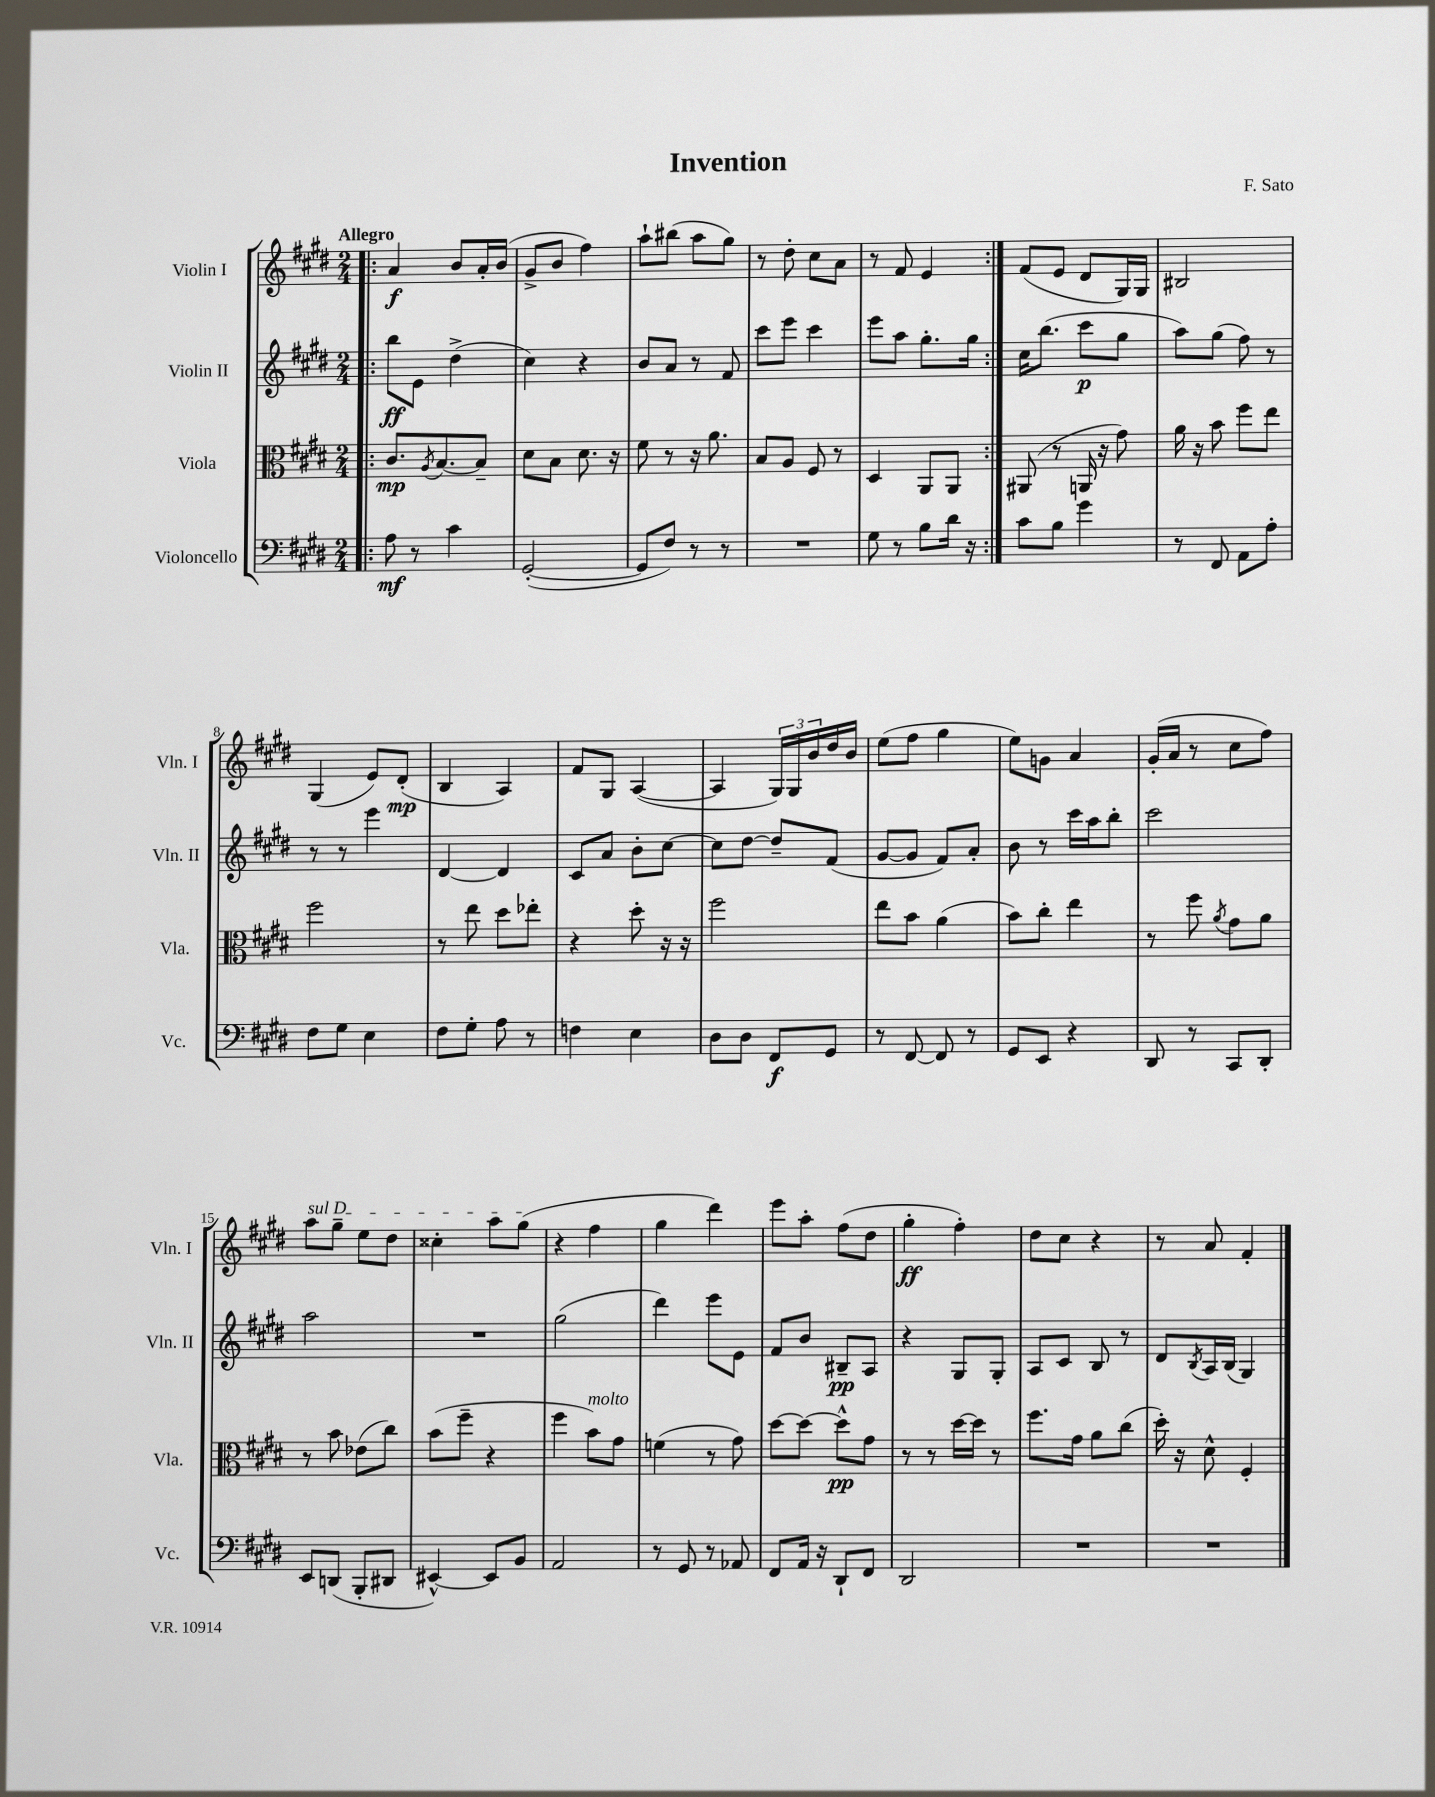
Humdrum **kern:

**kern	**dynam	**kern	**dynam	**kern	**dynam	**kern	**dynam
*part4	*part4	*part3	*part3	*part2	*part2	*part1	*part1
*staff4	*staff4	*staff3	*staff3	*staff2	*staff2	*staff1	*staff1
*I"Violoncello	*	*I"Viola	*	*I"Violin II	*	*I"Violin I	*
*I'Vc.	*	*I'Vla.	*	*I'Vln. II	*	*I'Vln. I	*
*clefF4	*	*clefC3	*	*clefG2	*	*clefG2	*
*k[f#c#g#d#]	*	*k[f#c#g#d#]	*	*k[f#c#g#d#]	*	*k[f#c#g#d#]	*
*M2/4	*	*M2/4	*	*M2/4	*	*M2/4	*
=1!|:	=1!|:	=1!|:	=1!|:	=1!|:	=1!|:	=1!|:	=1!|:
!	!	!	!	!	!	!LO:TX:a:B:t=Allegro	!
8A\	mf	8.c#/L	mp	8bb\L	ff	4a/	f
8r	.	.	.	8e\J	.	.	.
.	.	8qA/	.	.	.	.	.
.	.	[8.B/	.	.	.	.	.
4c#\	.	.	.	(4dd#^\	.	8b/L	.
.	.	8B~/J]	.	.	.	16a'/L	.
.	.	.	.	.	.	(16b/JJ	.
=2	=2	=2	=2	=2	=2	=2	=2
([2GG#'/	.	8d#\L	.	4cc#\)	.	8g#^/L	.
.	.	8B\J	.	.	.	8b/J	.
.	.	8.d#\	.	4r	.	4ff#\)	.
.	.	16r	.	.	.	.	.
=3	=3	=3	=3	=3	=3	=3	=3
8GG#/L]	.	8f#\	.	8b/L	.	8aa`\L	.
8F#/J)	.	8r	.	8a/J	.	(8bb#X\J	.
8r	.	16r	.	8r	.	8aa\L	.
.	.	8.a\	.	.	.	.	.
8r	.	.	.	8f#/	.	8gg#\J)	.
=4	=4	=4	=4	=4	=4	=4	=4
2r	.	8B/L	.	8ccc#\L	.	8r	.
.	.	8A/J	.	8eee\J	.	8dd#'\	.
.	.	8F#/	.	4ccc#\	.	8cc#\L	.
.	.	8r	.	.	.	8a\J	.
=5	=5	=5	=5	=5	=5	=5	=5
8G#\	.	4D#/	.	8eee\L	.	8r	.
8r	.	.	.	8aa\J	.	8f#/	.
8B\L	.	8AA/L	.	8.gg#'\L	.	4e/	.
16d#\Jk	.	8AA/J	.	.	.	.	.
16r	.	.	.	16gg#\Jk	.	.	.
=6:|!	=6:|!	=6:|!	=6:|!	=6:|!	=6:|!	=6:|!	=6:|!
8c#\L	.	(8AA#X/	.	16cc#\KL	.	(8f#/L	.
.	.	.	.	(8.bb\J	.	.	.
8B\J	.	8r	.	.	.	8e/J	.
4g#\	.	16AAn/	.	8ccc#\L	p	8d#/L	.
.	.	16r	.	.	.	.	.
.	.	8g#\)	.	8gg#\J	.	16G#/L)	.
.	.	.	.	.	.	16G#/JJ	.
=7	=7	=7	=7	=7	=7	=7	=7
8r	.	16a\	.	8aa\L)	.	2B#X/	.
.	.	16r	.	.	.	.	.
8FF#/	.	8b\	.	(8gg#\J	.	.	.
8AA\L	.	8ff#\L	.	8ff#\)	.	.	.
8A'\J	.	8ee\J	.	8r	.	.	.
!!LO:LB:g=z
=8	=8	=8	=8	=8	=8	=8	=8
8F#\L	.	2ff#\	.	8r	.	(4G#/	.
8G#\J	.	.	.	8r	.	.	.
4E\	.	.	.	4eee\	.	8e/L)	.
.	.	.	.	.	.	(8d#'/J	mp
=9	=9	=9	=9	=9	=9	=9	=9
8F#\L	.	8r	.	[4d#/	.	4B/	.
8G#'\J	.	8ee\	.	.	.	.	.
8A\	.	8dd#\L	.	4d#/]	.	4A/)	.
8r	.	8ee-X'\J	.	.	.	.	.
=10	=10	=10	=10	=10	=10	=10	=10
4Fn\	.	4r	.	8c#/L	.	8f#/L	.
.	.	.	.	8a/J	.	8G#/J	.
4E\	.	8dd#'\	.	8b'\L	.	([4A/	.
.	.	16r	.	[8cc#\J	.	.	.
.	.	16r	.	.	.	.	.
=11	=11	=11	=11	=11	=11	=11	=11
8D#\L	.	2ff#\	.	8cc#\L]	.	4A/]	.
8D#\J	.	.	.	[8dd#\J	.	.	.
8FF#/L	f	.	.	8dd#~/L]	.	24G#/LL)	.
.	.	.	.	.	.	24G#/	.
.	.	.	.	.	.	24b/	.
8GG#/J	.	.	.	(8f#/J	.	16dd#/	.
.	.	.	.	.	.	16b/JJ	.
=12	=12	=12	=12	=12	=12	=12	=12
8r	.	8ee\L	.	[8g#/L	.	(8ee\L	.
[8FF#/	.	8b\J	.	8g#/J]	.	8ff#\J	.
8FF#/]	.	(4a\	.	8f#/L)	.	4gg#\	.
8r	.	.	.	8a'/J	.	.	.
=13	=13	=13	=13	=13	=13	=13	=13
8GG#/L	.	8b\L)	.	8b\	.	8ee\L)	.
8EE/J	.	8cc#'\J	.	8r	.	8gn\J	.
4r	.	4ee\	.	16ccc#\LL	.	4a/	.
.	.	.	.	16aa\J	.	.	.
.	.	.	.	8bb'\J	.	.	.
=14	=14	=14	=14	=14	=14	=14	=14
8DD#/	.	8r	.	2ccc#\	.	(16g#'/LL	.
.	.	.	.	.	.	16a/JJ	.
8r	.	8ff#\	.	.	.	8r	.
.	.	8qa/	.	.	.	.	.
8CC#/L	.	8g#\L	.	.	.	8cc#\L	.
8DD#'/J	.	8a\J	.	.	.	8ff#\J)	.
!!LO:LB:g=z
=15	=15	=15	=15	=15	=15	=15	=15
!	!	!	!	!	!	!LO:TX:a:i:t=sul D	!
8EE/L	.	8r	.	2aa\	.	8aa\L	.
(8DDn/J	.	8b\	.	.	.	8gg#~\J	.
8BBB'/L	.	(8e-X\L	.	.	.	8ee\L	.
8DD#X/J	.	8cc#\J)	.	.	.	8dd#\J	.
=16	=16	=16	=16	=16	=16	=16	=16
[4EE#X^^/)	.	(8b\L	.	2r	.	4cc##X'\	.
.	.	8ff#~\J	.	.	.	.	.
8EE#/L]	.	4r	.	.	.	8aa\L	.
8BB/J	.	.	.	.	.	(8gg#\J	.
=17	=17	=17	=17	=17	=17	=17	=17
2AA/	.	4ff#\	.	(2gg#\	.	4r	.
!	!	!LO:TX:a:i:t=molto	!	!	!	!	!
.	.	8b\L)	.	.	.	4ff#\	.
.	.	8g#\J	.	.	.	.	.
=18	=18	=18	=18	=18	=18	=18	=18
8r	.	(4fn\	.	4ddd#\)	.	4gg#\	.
8GG#/	.	.	.	.	.	.	.
8r	.	8r	.	8eee\L	.	4ddd#\)	.
8AA-X/	.	8g#\)	.	8e\J	.	.	.
=19	=19	=19	=19	=19	=19	=19	=19
8FF#/L	.	[8dd#\L	.	8f#/L	.	8eee\L	.
16AA/Jk	.	8dd#\J_	.	8b/J	.	8aa'\J	.
16r	.	.	.	.	.	.	.
8DD#`/L	.	8dd#^^\L]	pp	8B#X~/L	pp	(8ff#\L	.
8FF#/J	.	8g#\J	.	8A/J	.	8dd#\J	.
=20	=20	=20	=20	=20	=20	=20	=20
2DD#/	.	8r	.	4r	.	4gg#'\	ff
.	.	8r	.	.	.	.	.
.	.	[16dd#\LL	.	8G#/L	.	4ff#'\)	.
.	.	16dd#\JJ]	.	.	.	.	.
.	.	8r	.	8G#'/J	.	.	.
=21	=21	=21	=21	=21	=21	=21	=21
2r	.	8.ff#\L	.	8A/L	.	8dd#\L	.
.	.	.	.	8c#/J	.	8cc#\J	.
.	.	16g#\Jk	.	.	.	.	.
.	.	8a\L	.	8B/	.	4r	.
.	.	(8cc#\J	.	8r	.	.	.
=22	=22	=22	=22	=22	=22	=22	=22
2r	.	16dd#'\)	.	8d#/L	.	8r	.
.	.	16r	.	.	.	.	.
.	.	.	.	8qB/	.	.	.
.	.	8d#^^\	.	16A/L	.	8a/	.
.	.	.	.	(16B/JJ	.	.	.
.	.	4F#'/	.	4G#/)	.	4f#'/	.
==	==	==	==	==	==	==	==
*-	*-	*-	*-	*-	*-	*-	*-
